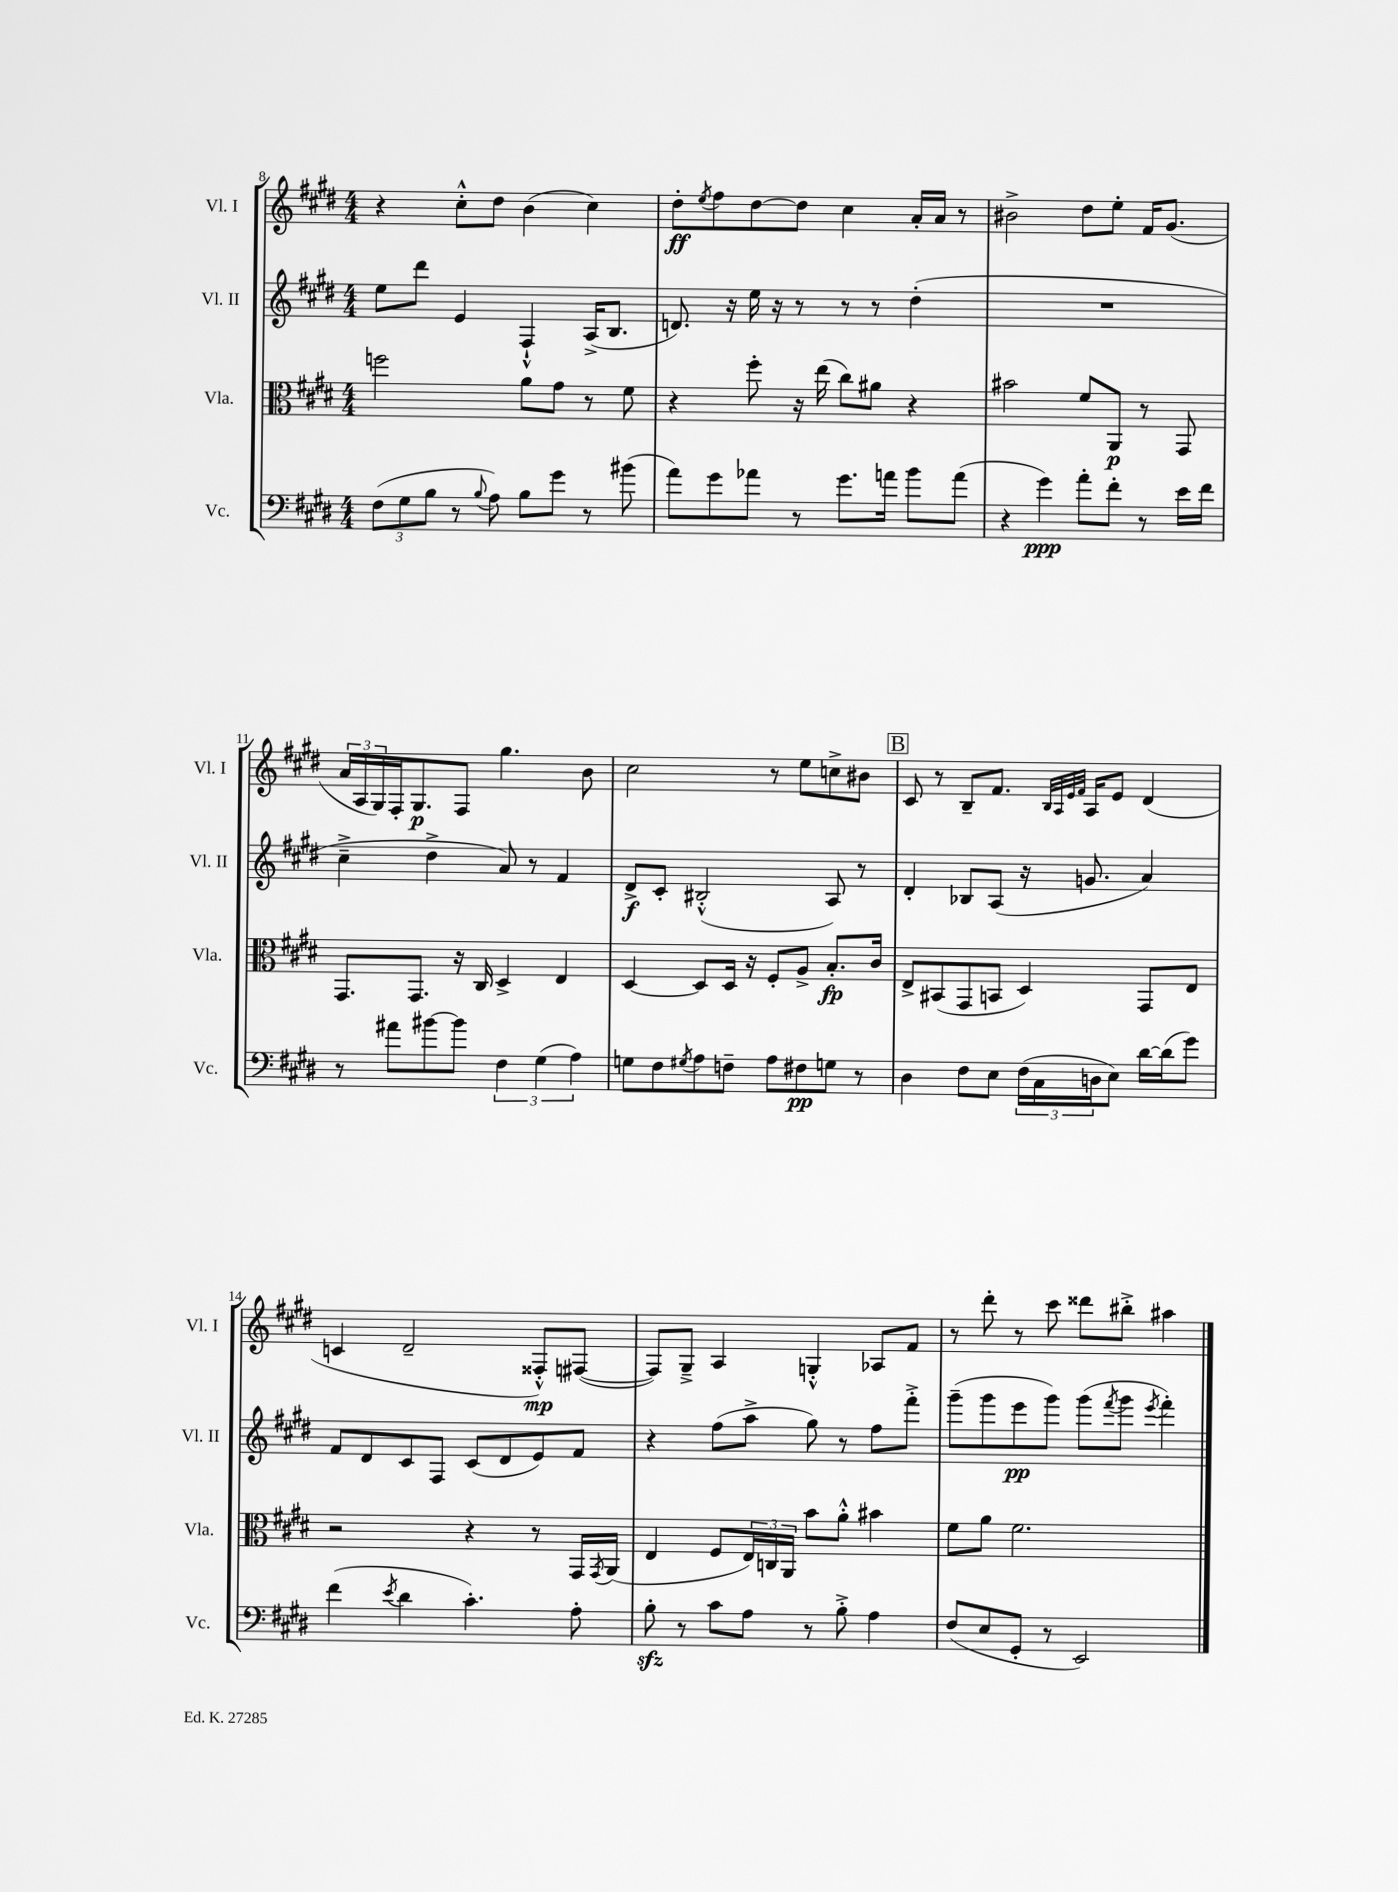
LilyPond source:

<<
\new StaffGroup <<
\new Staff = "s0" \with { instrumentName = "Vl. I" shortInstrumentName = "Vl. I" } {
    \clef treble \key e \major \numericTimeSignature \time 4/4
    r4 cis''8-.-^ dis''8 b'4( cis''4) |
    dis''8-.\ff \acciaccatura { e''8 } fis''8 dis''8~ dis''8 cis''4 a'16-. a'16 r8 |
    bis'2-> dis''8 e''8-. fis'16 gis'8.( |
    \tuplet 3/2 { a'16 a16 gis16) } fis16-. gis8.\p fis8 gis''4. b'8 |
    cis''2 r8 e''8 c''8-> bis'8 |
    \mark \markup { \box "B" } cis'8 r8 b8-- fis'8. \grace { b32 a32 e'32 fis'32 } a16 e'8 dis'4( |
    c'4 dis'2-- fisis8-.-^\mp) fis8~( |
    fis8) gis8---> a4 g4-.-^ aes8 fis'8 |
    r8 dis'''8-. r8 cis'''8 disis'''8 bis''8-.-> ais''4 \bar "|." |
}
\new Staff = "s1" \with { instrumentName = "Vl. II" shortInstrumentName = "Vl. II" } {
    \clef treble \key e \major \numericTimeSignature \time 4/4
    e''8 dis'''8 e'4 fis4-!-^ a16->( b8. |
    d'8.) r16 e''16 r16 r8 r8 r8 dis''4-.( |
    R1 |
    cis''4---> dis''4-> a'8) r8 fis'4 |
    dis'8->\f cis'8-. bis2-.-^( a8) r8 |
    \mark \markup { \box "B" } dis'4-. bes8 a8( r16 g'8. a'4) |
    fis'8 dis'8 cis'8 fis8 cis'8( dis'8 e'8) fis'8 |
    r4 fis''8( a''8-> gis''8) r8 fis''8 fis'''8-.-> |
    gis'''8--( gis'''8 e'''8\pp gis'''8) gis'''8( \acciaccatura { fis'''8 } gis'''8 \acciaccatura { e'''8 } fis'''4-.) \bar "|." |
}
\new Staff = "s2" \with { instrumentName = "Vla." shortInstrumentName = "Vla." } {
    \clef alto \key e \major \numericTimeSignature \time 4/4
    f''2 a'8 gis'8 r8 fis'8 |
    r4 fis''8-. r16 e''16( cis''8) ais'8 r4 |
    bis'2 fis'8 a,8\p r8 gis,8 |
    gis,8. gis,8. r16 cis16 dis4-> e4 |
    dis4~ dis8 dis16 r16 fis8-. a8-> b8.-.\fp cis'16 |
    \mark \markup { \box "B" } e8-> bis,8( gis,8 b,8 dis4) gis,8 e8 |
    r2 r4 r8 gis,16 \acciaccatura { gis,8 } a,16( |
    e4 fis8 \tuplet 3/2 { e16) c16 a,16 } b'8 a'8-.-^ bis'4 |
    fis'8 a'8 fis'2. \bar "|." |
}
\new Staff = "s3" \with { instrumentName = "Vc." shortInstrumentName = "Vc." } {
    \clef bass \key e \major \numericTimeSignature \time 4/4
    \tuplet 3/2 { fis8( gis8 b8 } r8 \appoggiatura { b8 } a8) b8 gis'8 r8 bis'8( |
    a'8) gis'8 aes'8 r8 gis'8. a'16 b'8 a'8( |
    r4 gis'4\ppp) a'8-. fis'8-. r8 e'16 fis'16 |
    r8 ais'8 bis'8~ bis'8 \tuplet 3/2 { fis4 gis4( a4) } |
    g8 fis8 \acciaccatura { gis8 } a8 f8-- a8 fis8\pp g8 r8 |
    \mark \markup { \box "B" } dis4 fis8 e8 \tuplet 3/2 { fis16( cis16 d16 } e8) dis'16~ dis'16( gis'8) |
    fis'4( \acciaccatura { e'8 } dis'4 cis'4.-.) a8-. |
    b8-.\sfz r8 cis'8 a8 r8 b8-.-> a4 |
    fis8( e8 gis,8-. r8 e,2) \bar "|." |
}
>>
>>
\layout { \context { \Score currentBarNumber = #8 } }
